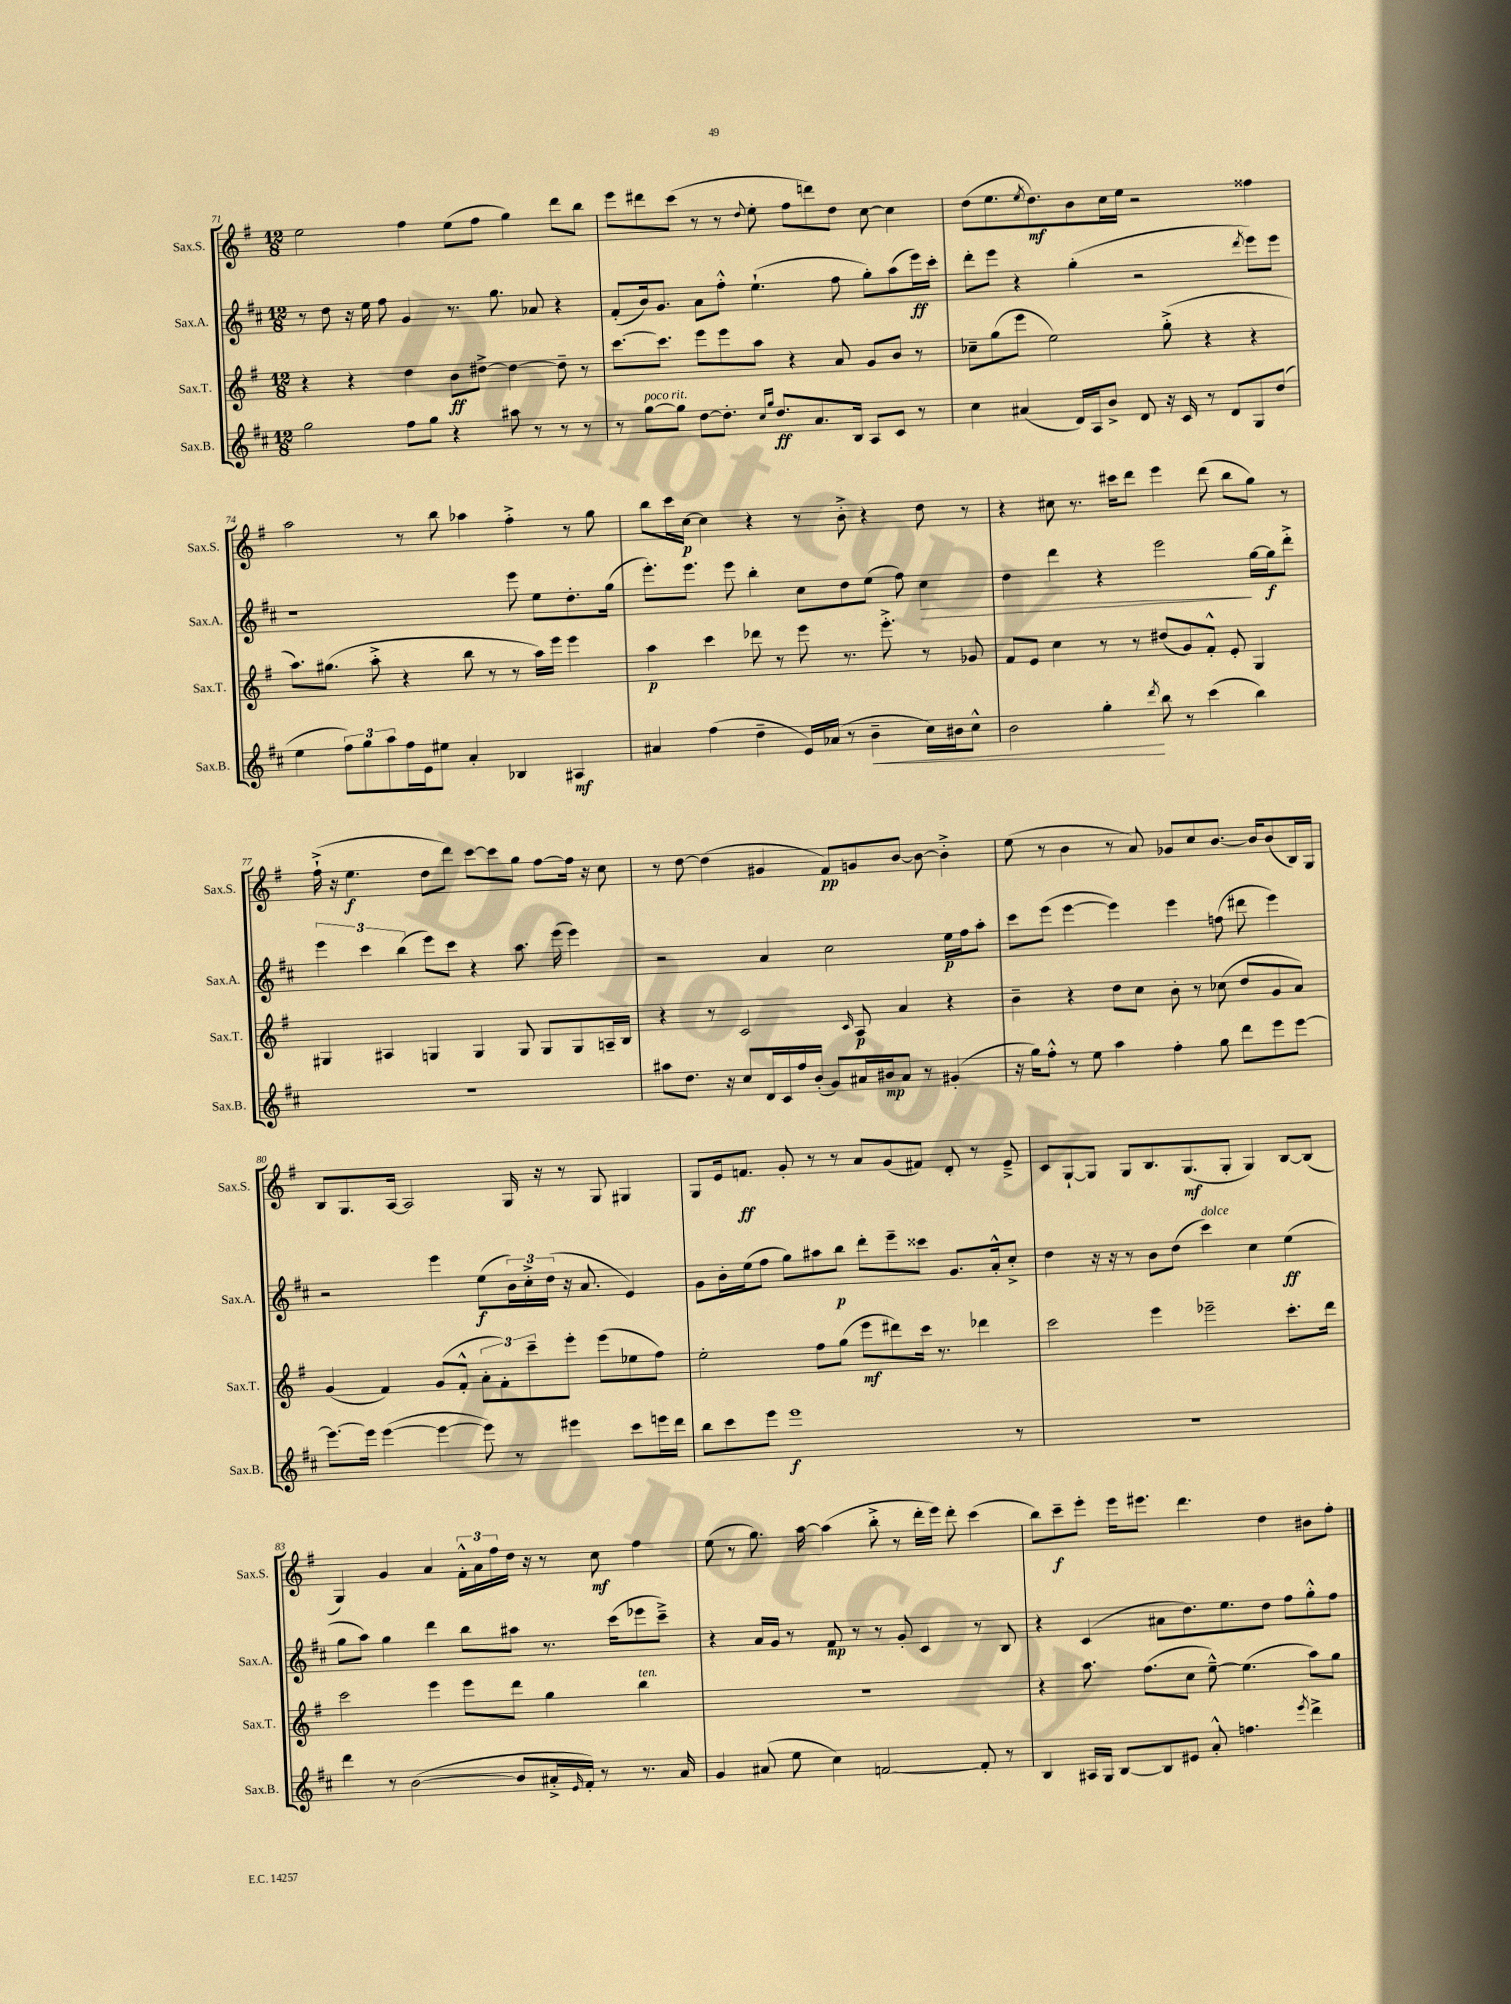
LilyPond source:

<<
\new StaffGroup <<
\new Staff = "s0" \with { instrumentName = "Sax.S." shortInstrumentName = "Sax.S." } {
    \clef treble \key g \major \numericTimeSignature \time 12/8
    e''2 fis''4 e''8( fis''8 g''4) d'''8 b''8 |
    e'''8 dis'''8 c'''8( r8 r8 \appoggiatura { d''8 } e''8-. fis''8 d'''8) d''8 c''8~ c''4 |
    d''8( e''8. \acciaccatura { e''8 } d''8.\mf) b'8 c''16 e''16 r2 fisis''4 |
    a''2 r8 b''8 aes''4 fis''4-.-> r8 g''8 |
    b''8 c'''16 c''16~\p c''4 r4 r8 b'8-.-> r4 d''8 r8 |
    r4 cis''8 r8. cis'''16 d'''8 e'''4 d'''8( b''8 g''8) r8 |
    fis''16-!->( r16 e''4.\f d''8 d'''8) c'''8~ c'''8 g''8 fis''8~ fis''16 r16 c''8 |
    r8 d''8~ d''4( gis'4 fis'8\pp) g'8 b'8~ b'8~ b'4-.-> |
    e''8( r8 b'4 r8 a'8) ges'8 c''8 b'8.~ b'16 b'8( b16) g16 |
    b8 g8. a16~ a2 g16 r16 r8 g8 gis4 |
    g8 e'16 f'8.\ff g'8-. r8 r8 a'8 g'8( fis'8) d'8-. r8 e'8---> |
    c'8 g8~-! g8 g8 b8. g8.\mf( g8-. g4) b8~ b8( |
    g4) g'4 a'4 \tuplet 3/2 { fis'16-.-^ a'16 fis''16 } d''16 r16 r8 c''8\mf fis''4 |
    e''8( r8 g''8.) a''16~ a''4( b''8-.-> r8 d'''16-. e'''16) d'''8-. c'''4( |
    b''8) c'''8--\f e'''8-. e'''16 eis'''8. d'''4. d''4 bis'8 fis''8-. \bar "|." |
}
\new Staff = "s1" \with { instrumentName = "Sax.A." shortInstrumentName = "Sax.A." } {
    \clef treble \key d \major \numericTimeSignature \time 12/8
    r8 d''8 r16 e''16 fis''8 g'4 r8. g''8. aes'8 r4 |
    fis'8-.( b'16) g'8. a'8 fis''8-.-^ e''4.-!( fis''8 g''8-.) a''8( e'''16\ff) cis'''16-. |
    d'''8-. e'''8 r4 g''4-.( r2 \acciaccatura { d'''8 } e'''8) e'''8 |
    r1 e'''8 e''8 d''8.-. g''16( |
    e'''8.-.) e'''8. e'''8 b''4-. cis''8 d''8 e''8( fis''8) cis''4\> |
    d''4 d'''4 r4 e'''2\! g''16~ g''16\f d'''8-.-> |
    \tuplet 3/2 { e'''4 cis'''4 b''4( } e'''8) cis'''8 r4 a''8. e'''16( e'''4) |
    r2 a'4 cis''2 e''16\p fis''16 a''8-. |
    cis'''8 e'''8( e'''4~ e'''4) e'''4 f''8( dis'''8 e'''4) |
    r2 e'''4 e''8\f( \tuplet 3/2 { b'16) cis''16-.-> d''16( } r16 a'8. e'4) |
    g'8 b'16-. e''16( fis''8 g''8) ais''8 b''8\p d'''8-. e'''8-- cisis'''8 g'8. a'16-.-^ cis''8-.-> |
    d''4 r16 r16 r8 b'8 d''8( cis'''4^\markup { \italic "dolce" }) cis''4 e''4\ff( |
    g''8 a''8) g''4 d'''4 b''8 ais''8 r8. cis'''16( ees'''8 cis'''8--->) |
    r4 a'16 g'16 r8 fis'8\mp r8 r8 g'8-. cis'4 r8 b8 |
    r4 cis'4( ais'8 d''8.) e''8. d''8 fis''8 g''8-.-^ fis''8 \bar "|." |
}
\new Staff = "s2" \with { instrumentName = "Sax.T." shortInstrumentName = "Sax.T." } {
    \clef treble \key g \major \numericTimeSignature \time 12/8
    r4 r4 d''4 b'8\ff dis''8~-> dis''4~ dis''8-- r8 |
    c'''8.~ c'''8. e'''8 e'''8 a''8 r4 a'8 g'8 b'8 r8 |
    ces''8-- g''8( e'''8 e''2) g''8-.->( r4 r4 |
    a''8.) gis''8.( a''8-.-> r4 b''8 r8 r8 a''16) e'''16 e'''4 |
    a''4\p c'''4 des'''8 r8 e'''8 r8. e'''8.-.-> r8 ges'8 |
    fis'8 e'8 c''4 r8 r8 dis''8( g'8) fis'8-.-^ e'8-. g4 |
    gis4 ais4 g4 g4 g8 g8 g8 a16-- b16 |
    r4 r8 c'2 \grace { c'16 } a8\p a'4 r4 |
    b'4-- r4 d''8 c''8 b'8-. r8 ces''8( d''8 g'8 a'8) |
    g'4( fis'4) g'8( fis'8-.-^ \tuplet 3/2 { a'8-. fis'8-.) c'''8-- } e'''8-. e'''8( ees''8 fis''8) |
    e''2-. fis''8 g''8( e'''8\mf dis'''8) c'''16 r8. des'''4 |
    c'''2 e'''4 ees'''2-- c'''8.-. d'''16 |
    c'''2 e'''4 e'''8 d'''8 g''4 b''4^\markup { \italic "ten." } |
    R1. |
    r4 a''8. fis''8.( c''8 e''8~---^) e''4.( a''8) g''8 \bar "|." |
}
\new Staff = "s3" \with { instrumentName = "Sax.B." shortInstrumentName = "Sax.B." } {
    \clef treble \key d \major \numericTimeSignature \time 12/8
    g''2 fis''8 g''8 r4 ais''8 r8 r8 r8 |
    r8 g''8~^\markup { \italic "poco rit." } g''8 d''8~ d''8.-. \grace { cis''16 g''16 } d''8.\ff a'8. b16 a8 cis'8 r8 |
    cis''4 ais'4( d'16) a16 b'8-> d'8 r16 cis'16 r8 d'8 g8 d''8( |
    e''4 \tuplet 3/2 { fis''8) g''8 a''8 } fis''16 e'16 eis''8 a'4-. bes4 ais4\mf |
    ais'4 fis''4( d''4-- e'16) aes'16( r8 b'4--\< cis''16) bis'16 cis''8-^ |
    b'2 g''4-.\! \acciaccatura { d'''8 } b''8 r8 cis'''4( b''4) |
    R1. |
    ais''8 d''8. r16 cis''8 d'16 cis'16 fis''16 b'16-.( g'8) ais'16 bis'16\mp ais'8 r8 gis'4-.( |
    r16 g''16) fis''8-.-^ r8 e''8 a''4 fis''4-. g''8 d'''8 e'''8 e'''8~ |
    e'''8.~ e'''16 e'''4~( e'''4~ e'''8) r8 eis'''4 cis'''8 e'''16 d'''16 |
    b''8 cis'''8 e'''8 e'''1\f r8 |
    R1. |
    d'''4 r8 b'2~( b'8 ais'16-.-> \grace { e'16 } fis'16-.) r8 r8. ais'16 |
    g'4 ais'8( e''8 cis''4) f'2~ f'8-. r8 |
    b4 ais16 g16 b8~ b8 eis'8 a'8-.-^ f''4. \acciaccatura { e'''8 } d'''4-> \bar "|." |
}
>>
>>
\layout { \context { \Score currentBarNumber = #71 } }
